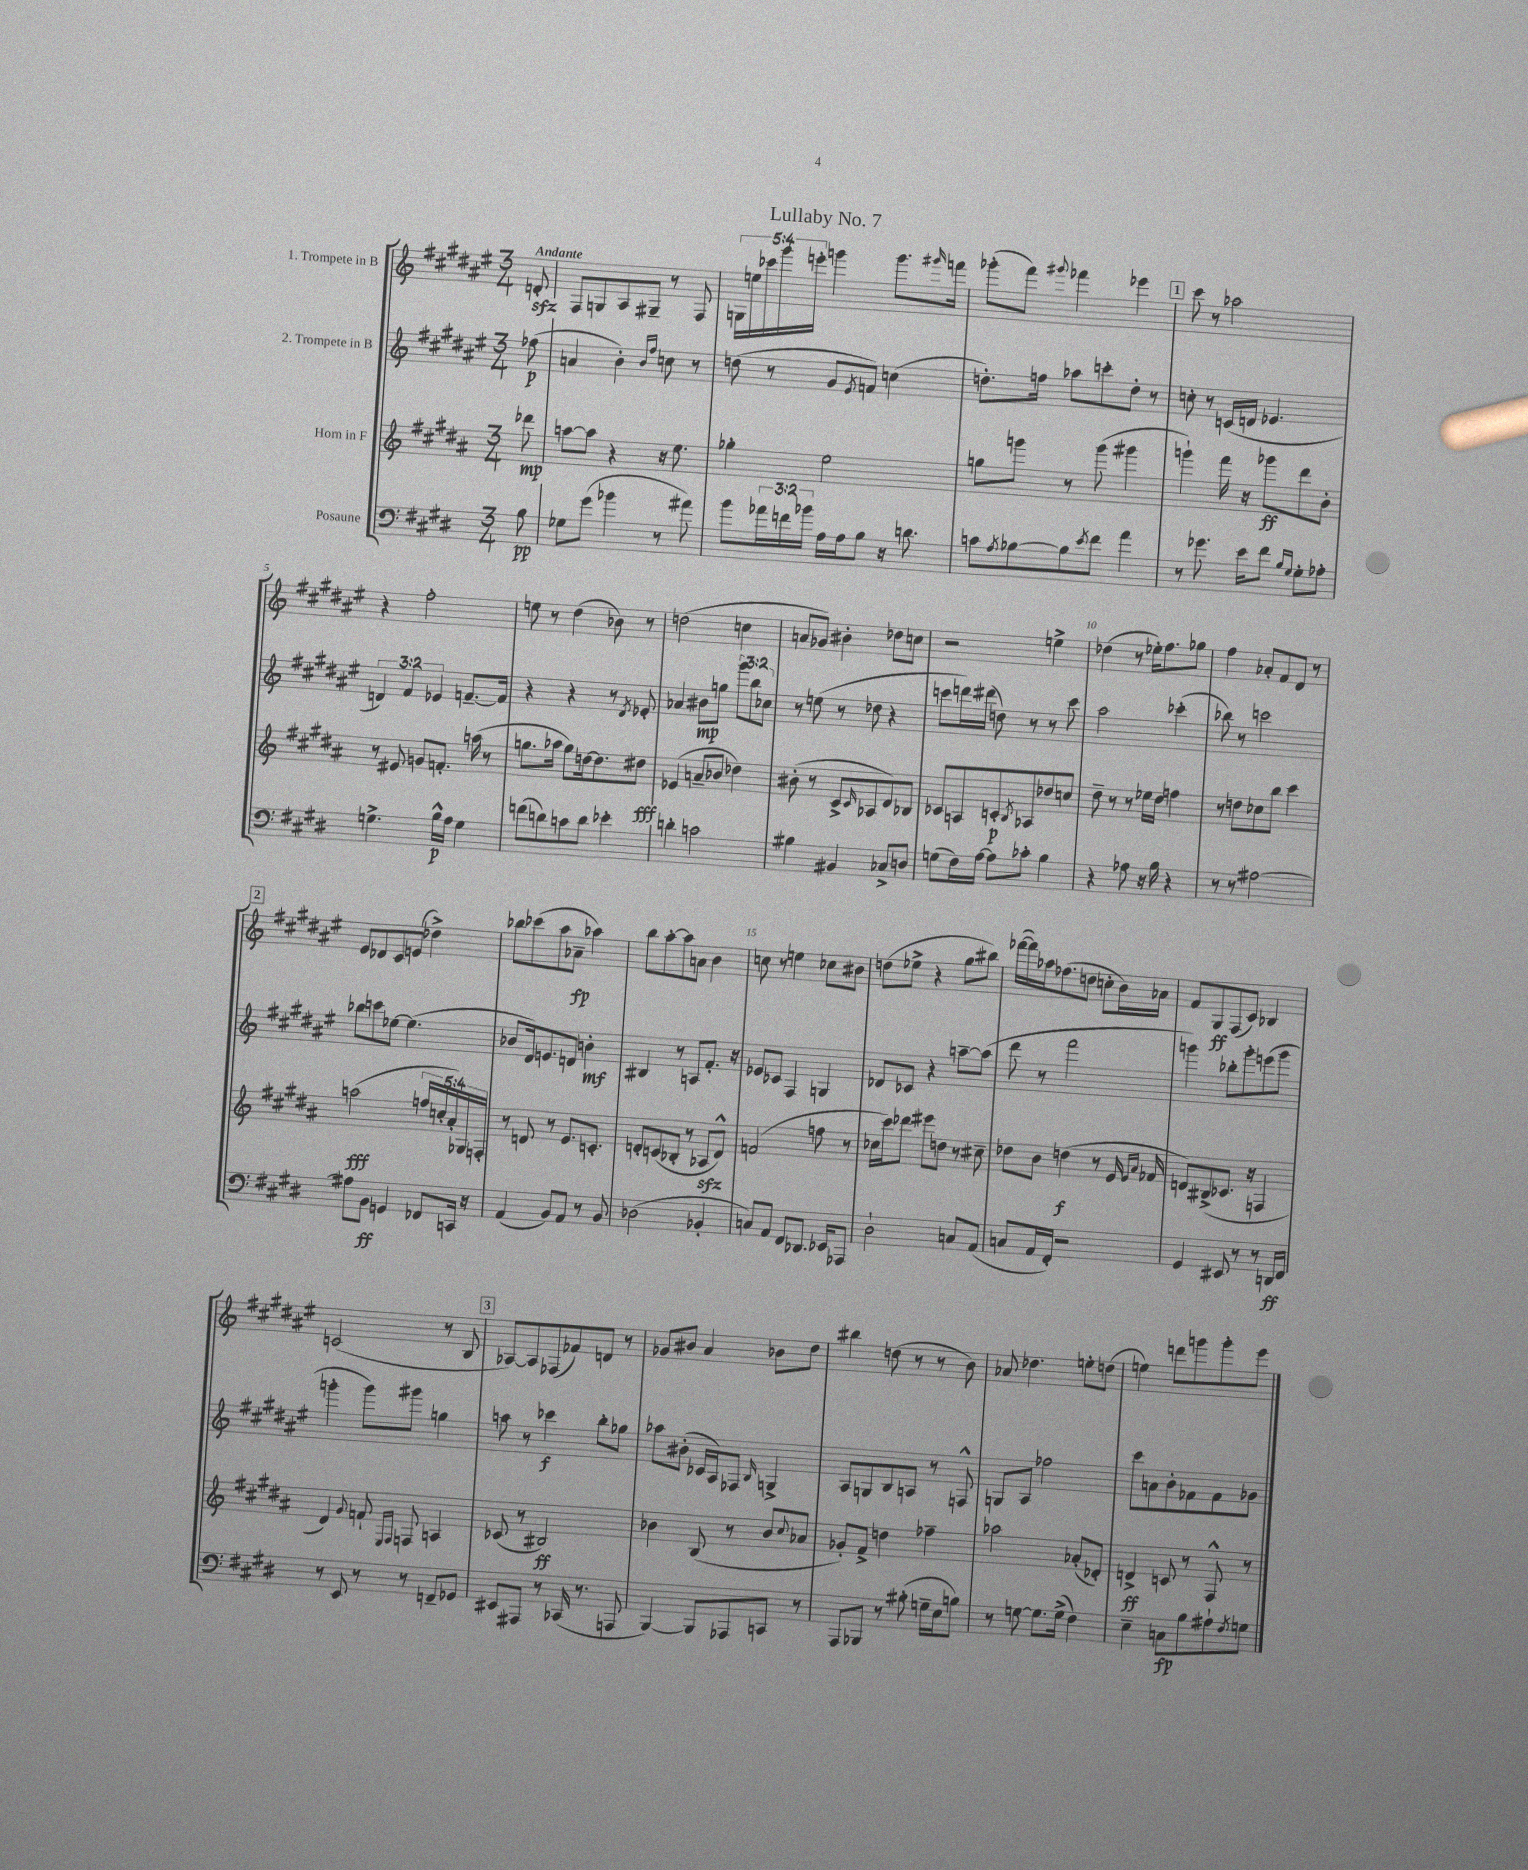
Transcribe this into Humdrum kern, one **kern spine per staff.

**kern	**dynam	**kern	**dynam	**kern	**dynam	**kern	**dynam
*part4	*part4	*part3	*part3	*part2	*part2	*part1	*part1
*staff4	*staff4	*staff3	*staff3	*staff2	*staff2	*staff1	*staff1
*I"Posaune	*	*I"Horn in F	*	*I"2. Trompete in B	*	*I"1. Trompete in B	*
*clefF4	*	*clefG2	*	*clefG2	*	*clefG2	*
*k[f#c#g#d#]	*	*k[f#c#g#d#a#]	*	*k[f#c#g#d#a#e#]	*	*k[f#c#g#d#a#e#]	*
*M3/4	*	*M3/4	*	*M3/4	*	*M3/4	*
=	=	=	=	=	=	=	=
!	!	!	!	!	!	!LO:TX:a:B:t=Andante	!
8B\	pp	8ddd-X\	mp	(8ff-X\	p	8dnzz'/	.
=1	=1	=1	=1	=1	=1	=1	=1
8G-X\L	.	[8aan\L	.	4an/	.	8F#/L	.
(8g#\J	.	8aa\J]	.	.	.	8Gn/	.
4b-X\	.	4r	.	4b'\)	.	8A#/	.
.	.	.	.	.	.	8G#X~/J	.
.	.	.	.	16qqb/LL	.	.	.
.	.	.	.	16qqff#/JJ	.	.	.
8r	.	16r	.	8ccn\	.	8r	.
.	.	8.ee\	.	.	.	.	.
8a#X\)	.	.	.	8r	.	8F#/	.
=2	=2	=2	=2	=2	=2	=2	=2
8b\L	.	4gg-X'\	.	(8ddn\	.	20Gn\LL	.
.	.	.	.	.	.	20een\	.
.	.	.	.	.	.	20ccc-X\	.
24a-X\L	.	.	.	8r	.	.	.
.	.	.	.	.	.	20ggg#\	.
24fn\	.	.	.	.	.	.	.
.	.	.	.	.	.	20eeen'\JJ	.
24b-X\JJ	.	.	.	.	.	.	.
16A\LL	.	2ee\	.	8g#/L	.	4gggn\	.
16A\J	.	.	.	.	.	.	.
.	.	.	.	8qe#/	.	.	.
8B\J	.	.	.	8fn/J)	.	.	.
16r	.	.	.	(4ccn\	.	8.ggg\L	.
8.dn\	.	.	.	.	.	.	.
.	.	.	.	.	.	16qqggg#X/	.
.	.	.	.	.	.	16fffn\Jk	.
=3	=3	=3	=3	=3	=3	=3	=3
8cn\L	.	8ggn\L	.	8.ddn'\L)	.	(8ggg-X'\L	.
8qA/	.	.	.	.	.	.	.
[8B-X\	.	8gggn\J	.	.	.	8fff#\J)	.
.	.	.	.	16ffn\Jk	.	.	.
.	.	.	.	.	.	8qqggg#X/	.
8B-\]	.	8r	.	8aa-X\L	.	4fff-X\	.
8qe/	.	.	.	.	.	.	.
8f#\J	.	(8ggg\	.	8cccn'\	.	.	.
4a\	.	4ggg#X\	.	8dd'\J	.	4eee-X\	.
.	.	.	.	8r	.	.	.
!!LO:REH:place=s1:t=1
=4	=4	=4	=4	=4	=4	=4	=4
8r	.	4gggn`\)	.	8ccn'\	.	8ccc#\	.
8.g-X\	.	.	.	8r	.	8r	.
.	.	16fff#\	.	(16cn/LL	.	2aa-X\	.
16e\KL	.	16r	.	16dn/JJ	.	.	.
8f#\J	.	8ggg-X\L	ff	4.e-X/	.	.	.
16qqB/LL	.	.	.	.	.	.	.
16qqG#/JJ	.	.	.	.	.	.	.
8G#'\L	.	8ddd#\	.	.	.	.	.
8A-X'\J	.	8b'\J	.	.	.	.	.
!!LO:LB:g=z
=5	=5	=5	=5	=5	=5	=5	=5
4.Gn^\	.	8r	.	6dn/)	.	4r	.
.	.	8e#X/	.	.	.	.	.
.	.	.	.	6f#/	.	.	.
.	.	8gn/L	.	.	.	2ff#'\	.
.	.	.	.	6e-X/	.	.	.
16B^^\LL	p	8.fn'/J	.	.	.	.	.
16A\JJ	.	.	.	.	.	.	.
4G\	.	.	.	[8.fn~/L	.	.	.
.	.	(16aan\	.	.	.	.	.
.	.	8r	.	.	.	.	.
.	.	.	.	16f/Jk]	.	.	.
=6	=6	=6	=6	=6	=6	=6	=6
(8fn\L	.	8.ggn\L	.	4r	.	8een\	.
8dn\)	.	.	.	.	.	8r	.
.	.	16aa-X\Jk	.	.	.	.	.
8cn\	.	8gg\L)	.	4r	.	(4dd#\	.
8d\J	.	[16ddn\k	.	.	.	.	.
.	.	8.dd\]	.	.	.	.	.
4e-X'\	.	.	.	8r	.	8b-X\)	.
.	.	.	.	8qd#/	.	.	.
.	.	8dd#X\J	fff	8e-X'/	.	8r	.
=7	=7	=7	=7	=7	=7	=7	=7
4dn'\	.	(4e-X/	.	4a-X/	.	(2ddn\	.
2cn\	.	8an~/L	.	8b#X\L	mp	.	.
.	.	8b-X/J	.	8ggn\J	.	.	.
.	.	4dd-X\)	.	12ggg#\L	.	4ccn\	.
.	.	.	.	12bb\	.	.	.
.	.	.	.	12cc-X\J	.	.	.
=8	=8	=8	=8	=8	=8	=8	=8
4B#X\	.	(8b#X'\	.	8r	.	8an/L	.
.	.	8r	.	(8een\	.	8g-X/J)	.
4BB#X/	.	8c#^/L	.	8r	.	4b#X'\	.
.	.	16qqc#/	.	.	.	.	.
.	.	8A-X/	.	8dd-X\	.	.	.
8C-X^/L	.	8d#/)	.	4r	.	8dd-X\L	.
8Dn/J	.	8B-X/J	.	.	.	8ccn\J	.
=9	=9	=9	=9	=9	=9	=9	=9
(8Gn\L	.	8c-X/L	.	8cccn\L	.	2r	.
16F#\L)	.	8An/	.	16dddn\L)	.	.	.
[16A\JJ	.	.	.	(16ddd#X\JJ	.	.	.
8A\L]	.	8cn'/	p	8ddn\)	.	.	.
.	.	8qB/	.	.	.	.	.
8c-X'\J	.	8A-X/	.	8r	.	.	.
4B\	.	8dd-X/	.	8r	.	4een^\	.
.	.	8ccn/J	.	8ccc\	.	.	.
=10	=10	=10	=10	=10	=10	=10	=10
4r	.	8dd#~\	.	2aa#\	.	(4dd-X\	.
.	.	8r	.	.	.	.	.
8A-X\	.	8r	.	.	.	8r	.
16r	.	16ee-X\LL	.	.	.	16ee-X'\KL)	.
16B\	.	16dd#\JJ	.	.	.	8.ff#\	.
4r	.	4ffn\	.	(4ccc-X'\	.	.	.
.	.	.	.	.	.	8gg-X\J	.
=11	=11	=11	=11	=11	=11	=11	=11
8r	.	8r	.	8bb-X\)	.	4ff#\	.
8r	.	8ddn\L	.	8r	.	.	.
[2A#X\	.	8cc-X\	.	2cccn\	.	8a-X'/L	.
.	.	8bb\J	.	.	.	8f#/	.
.	.	4ccc#\	.	.	.	8d#/J	.
.	.	.	.	.	.	8r	.
!!LO:LB:g=z
!!LO:REH:place=s1:t=2
=12	=12	=12	=12	=12	=12	=12	=12
8A#X\L]	.	(2aan\	fff	8bb-X\L	.	8e#/L	.
8BB\J	ff	.	.	8cccn\	.	8d-X/	.
4GGn/	.	.	.	[8ee-X\J	.	8c#/	.
.	.	.	.	(4.ee-\]	.	(8en/J	.
8FF-X/L	.	20ffn/LL	.	.	.	4dd-X^\)	.
.	.	20ccn'/	.	.	.	.	.
.	.	20a#'/)	.	.	.	.	.
16CCn/Jk	.	.	.	.	.	.	.
.	.	20G-X/	.	.	.	.	.
16r	.	.	.	.	.	.	.
.	.	20Fn'/JJ	.	.	.	.	.
=13	=13	=13	=13	=13	=13	=13	=13
(4AA/	.	8r	.	8b-X/L	.	8bb-X\L	.
.	.	8dn/	.	16d#/k)	.	(8ccc-X\	.
.	.	.	.	8.en/	.	.	.
8BB/L)	.	8r	.	.	.	8aa#\	.
8AA/J	.	8.e/L	.	8dn/J	.	8a-X~\J	fp
8r	.	.	.	4bn'\	mf	4aa-X\)	.
.	.	8.cn'/J	.	.	.	.	.
8BB/	.	.	.	.	.	.	.
=14	=14	=14	=14	=14	=14	=14	=14
(2D-X\	.	8dn'/L	.	4B#X/	.	8bb\L	.
.	.	(8cn/	.	.	.	[8aa#'\	.
.	.	8B-X'/J	.	8r	.	8aa#\]	.
.	.	8r	.	8An/L	.	8an\J	.
4BB-X'/	.	8A-Xzz/L	.	8.f#'/J	.	4b\	.
.	.	8d^^/J)	.	.	.	.	.
.	.	.	.	16r	.	.	.
=15	=15	=15	=15	=15	=15	=15	=15
8Cn/L)	.	(2fn/	.	8e-X/L	.	8ccn\	.
8AA/J	.	.	.	8c-X/J	.	8r	.
8FF#/L	.	.	.	4F#/	.	4een\	.
8.DD-X/J	.	.	.	.	.	.	.
.	.	8ffn\	.	4Gn/	.	8cc-X\L	.
16EE-X/KL	.	.	.	.	.	.	.
8AAA-X/J	.	8r	.	.	.	8b#X\J	.
=16	=16	=16	=16	=16	=16	=16	=16
2D#`\	.	16cc-X\LL	.	8d-X/L	.	(8ddn\L	.
.	.	16ccc#\J)	.	.	.	.	.
.	.	8ddd-X\J	.	8c-X/J	.	8ee-X^\J	.
.	.	8eee#X\L	.	4r	.	4r	.
.	.	8ddn\J	.	.	.	.	.
8Cn/L	.	8r	.	[8aan~\L	.	8gg#\L	.
(8AA/J	.	8cc#X~\	.	(8aa\J]	.	8bb#X\J)	.
=17	=17	=17	=17	=17	=17	=17	=17
8Cn/L	.	8dd-X\L	.	8ddd#\	.	([16fff-X\LL	.
.	.	.	.	.	.	16fff-\])	.
16AA/L	.	8b\J	.	8r	.	16aa-X\J	.
16FF#'/JJ)	.	.	.	.	.	(8.ff-X\	.
2r	.	(4ddn\	f	2fff#\	.	.	.
.	.	.	.	.	.	8ddn\J	.
.	.	8r	.	.	.	8ccn'\L	.
.	.	16e/	.	.	.	16b\L)	.
.	.	16qqe/LL	.	.	.	.	.
.	.	16qqa#/JJ	.	.	.	.	.
.	.	16f-X/	.	.	.	16a-X\JJ	.
=18	=18	=18	=18	=18	=18	=18	=18
4GG#/	.	8dn/L)	.	4gggn\)	.	8f#/L	.
.	.	(8B#X^/	.	.	.	8G#/	ff
8EE#X/	.	8.c-X/J	.	8bb-X'\L	.	(8F#/	.
8r	.	.	.	8ggg'\	.	8c#/J)	.
.	.	16r	.	.	.	.	.
8r	.	4Fn/	.	(8eeen\	.	4B-X/	.
16DDn/LL	ff	.	.	8ggg\J	.	.	.
16FF#/JJ	.	.	.	.	.	.	.
!!LO:LB:g=z
=19	=19	=19	=19	=19	=19	=19	=19
8r	.	4d#/)	.	4gggn'\	.	(2cn/	.
8EE/	.	.	.	.	.	.	.
.	.	8qqg#/	.	.	.	.	.
8r	.	8fn`/	.	8ggg\L)	.	.	.
.	.	16qqE/LL	.	.	.	.	.
.	.	16qqF#/JJ	.	.	.	.	.
8r	.	8Fn/	.	8ggg#X\J	.	.	.
8FFn~/L	.	4An/	.	4ggn\	.	8r	.
8GG-X/J	.	.	.	.	.	8B/	.
!!LO:REH:place=s1:t=3
=20	=20	=20	=20	=20	=20	=20	=20
8EE#X/L	.	(8c-X/	.	8aan\	.	[8A-X/L)	.
8AAA#X/J	.	8r	.	8r	.	8A-/]	.
8r	.	2B#X/)	ff	4ccc-X\	f	(8F-X/	.
(16CC-X/	.	.	.	.	.	8f-X/)	.
8.r	.	.	.	.	.	.	.
.	.	.	.	8bb'\L	.	8dn/J	.
8AAAn/	.	.	.	8gg-X\J	.	8r	.
=21	=21	=21	=21	=21	=21	=21	=21
[4BBB/)	.	4b-X\	.	8aa-X\L	.	8g-X/L	.
.	.	.	.	(8b#X'\J	.	8b#X/J	.
8BBB/L]	.	(8B/	.	16c-X/LL	.	4a#/	.
.	.	.	.	16A#/J)	.	.	.
8AAA-X/	.	8r	.	8F-X/J	.	.	.
.	.	.	.	16qqB/	.	.	.
8CCn/J	.	8b-/L	.	4Gn^/	.	8b-X\L	.
.	.	8qqcc#/	.	.	.	.	.
8r	.	8a-X/J	.	.	.	8dd#\J	.
=22	=22	=22	=22	=22	=22	=22	=22
8AAA/L	.	8g-X'/L)	.	8A#/L	.	4bb#X\	.
8BBB-X/J	.	8f#^/J	.	8Gn/	.	.	.
8r	.	4ddn\	.	8B/	.	(8ddn\	.
(8B#X'\	.	.	.	8An/J	.	8r	.
16Gn~\LL	.	4ff-X~\	.	8r	.	8r	.
16E\J	.	.	.	.	.	.	.
8Bn\J)	.	.	.	8Fn^^/	.	8b\)	.
=23	=23	=23	=23	=23	=23	=23	=23
8r	.	2aa-X\	.	8Gn/L	.	8a-X/	.
[8Gn\	.	.	.	8A#/J	.	4.dd-X\	.
8.G\L]	.	.	.	2ff-X\	.	.	.
(16G^\Jk	.	.	.	.	.	.	.
4F#\)	.	(8a-X'/L	.	.	.	8een'\L	.
.	.	8d-X'/J)	.	.	.	(8ddn\J	.
=24	=24	=24	=24	=24	=24	=24	=24
4E~\	.	4dn^/	ff	8ccc#\L	.	4een\)	.
.	.	.	.	8an\	.	.	.
8Cn\L	fp	8cn/	.	8b'\	.	8dddn\L	.
8B\	.	8r	.	8f-X\	.	8gggn\	.
8A#X`\	.	8F#^^/	.	8f-\	.	8ggg'\	.
8qF#/	.	.	.	.	.	.	.
8Gn\J	.	8r	.	8g-X\J	.	8eee#\J	.
==	==	==	==	==	==	==	==
*-	*-	*-	*-	*-	*-	*-	*-
